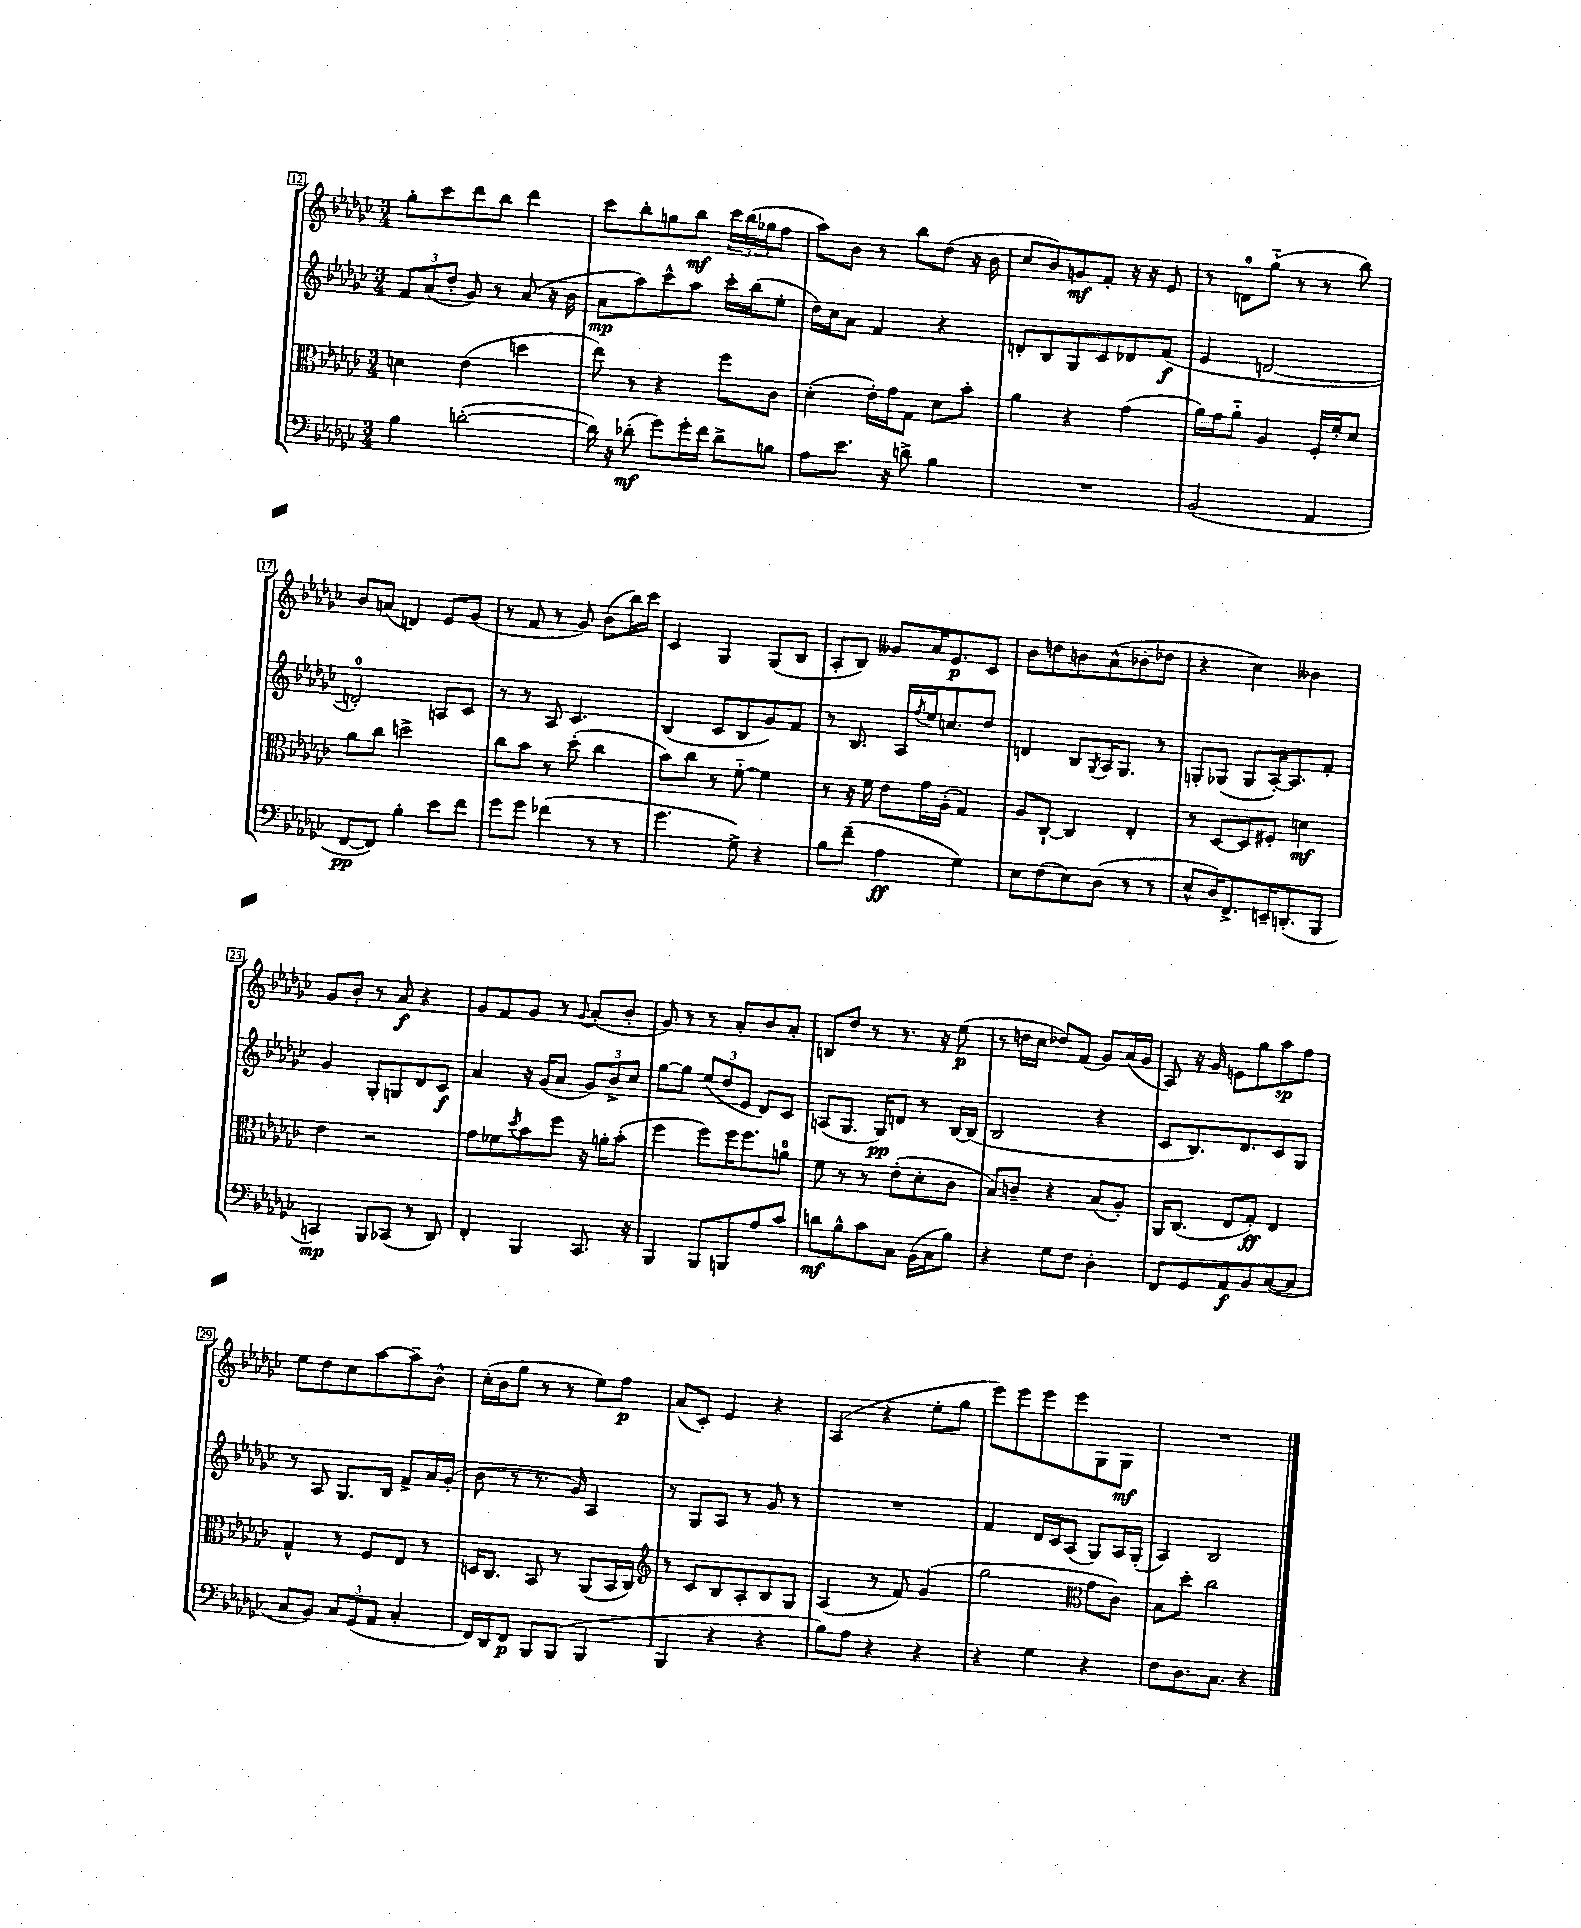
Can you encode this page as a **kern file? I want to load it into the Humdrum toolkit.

**kern	**kern	**kern	**kern
*staff4	*staff3	*staff2	*staff1
*clefF4	*clefC3	*clefG2	*clefG2
*k[b-e-a-d-g-c-]	*k[b-e-a-d-g-c-]	*k[b-e-a-d-g-c-]	*k[b-e-a-d-g-c-]
*M3/4	*M3/4	*M3/4	*M3/4
4B-\	4d\	12f/L	8gg-'\L
.	.	(12a-/	.
.	.	.	8ccc-\
.	.	12dd-'/J	.
([2d'\	(4e-\	8g-/)	8ddd-\
.	.	8r	8bb-\J
.	4dd\	(8a-/	4ddd-\
.	.	16r	.
.	.	16b-\	.
=	=	=	=
16d\])	8ee-\)	8a-\L	8ccc-\L
16r	.	.	.
(8d-'\	8r	8aa-\)	8bb-'\
8g-\L)	4r	8ccc-^^\	8gg\
16g-'\L	.	8aa-\J	8bb-\J
16f\JJ	.	.	.
8d-^\L	8ff\L	16ccc-'\LL	24ccc-\LL
.	.	.	(24bb-\
.	.	(16bb-\J	.
.	.	.	24gg-\J
8B\J	8c-\J	8ee-'\J	8ff\J
=	=	=	=
8A-\L	(4d-'\	16dd-\LL)	8aa-\L)
.	.	16cc-\J	.
8.e-\J	.	8a-\J	8b-\J
.	16e-'\LL)	4f/	8r
16r	16g-\J	.	.
8d^\	8G-\J	.	8bb-\L
4B-\	8d-\L	4r	(8dd-\J
.	8b-'\J	.	16r
.	.	.	16b-\
=	=	=	=
2.r	4a-\	8d'/L	8cc-/L
.	.	8B-/	8b-/)
.	4r	8G-/	8g/
.	.	8c-/	8f'/J
.	(4g-\	8d-/	16r
.	.	.	16r
.	.	(8f/J	8e-/
=	=	=	=
(2BB-/	16a-\LL)	4e-/	8r
.	16g-\J	.	.
.	8a-'~\J	.	8d\L
.	4A-/	[2d/	(8gg-'~\J
.	.	.	8r
4AA-/	16F'/LL	.	8r
.	16f'/J	.	.
.	8d-/J	.	8bb-\)
=	=	=	=
[8FF/L	8a-\L	2d'/])	8b-/L
8FF/]J)	8cc-\J	.	(8a/J
4B-'\	2dd^\	.	4d/)
8e-\L	.	8A/L	8e-/L
8f\J	.	8c-/J	(8g-/J
=	=	=	=
8g-\L	8cc-\L	8r	8r
8g-\J	8b-\J	8r	8f/
(4f-\	8r	8A-/	8r
.	(8dd-'\	4.c-/	8g-/)
8r	4cc-\	.	(8b-\L
8r	.	.	16bb-\L)
.	.	.	16ccc-\JJ
=	=	=	=
4.g-\	8b-\L)	(4B-/	4c-/
.	8cc-\J	.	.
.	8r	8c-/L	4G-/
8G-^\)	[8f'~\	8B-/	.
4r	4f\]	8g-/)	(8G-/L
.	.	8f/J	8B-/J
=	=	=	=
8B-\L	8r	8r	8A-'/L
(8f~\J	16r	8.B-/	8B-/J)
.	16f\	.	.
4A-\	8e-\L	.	8g--/L
.	.	16A-/LL	.
.	.	8qff/	.
.	16g-\L	16ee-/J	16a-/K
.	(16A-'\JJ	8.cc/	8.e-/
4G-\)	4G-/)	.	.
.	.	8dd-/J	8c-/J
=	=	=	=
8E-\L	8A-/L	4d/	8b-\L
(8F\	[8C-`/J	.	8dd\
8E-\)	4C-/]	8B-/L	8b\
.	.	8qG-/	.
(8D-\J	.	16A-/K	(8a-^^\
.	.	8.G-/J	.
8r	4E-'/	.	8b-'\
8r	.	8r	8dd-\J
=	=	=	=
8E-^^/L	8r	8G'/L	4r
16D-/K)	[8D-/L	(8G-/J	.
8.FF^/	.	.	.
.	8D-/]	8G-/L	4cc-\)
16EE~/K	8F#'/J	[16A-'/K)	.
(8.DD'/	.	8.A-/]	.
.	4d\	.	4b--\
8BBB-/J	.	8f'/J	.
=	=	=	=
4CC/)	4e-\	4g-/	8g-/L
.	.	.	8b-'/J
8BBB-/L	2r	8G-'/L	8r
(8CC-/J	.	8G/	8a-/
8r	.	8d-/	4r
8DD-/)	.	8c-/J	.
=	=	=	=
4FF'/	8g-\L	4a-/	8g-/L
.	8f-\	.	8f/
.	8qdd-/	.	.
4BBB-/	8b-\	16r	8g-/J
.	.	(16g-/LK	.
.	8ff\J	8a-/J	8r
.	.	.	8qqg-/
8.CC-/	16r	12g-/L)	(8a-'/L
.	16a'\LK	.	.
.	.	12b-^/	.
.	(8b-'\J	.	8b-'/J
.	.	12cc-/J	.
16r	.	.	.
=	=	=	=
4BBB-/	4ff\	[8gg-\L	8g-/)
.	.	8gg-\]J	8r
8BBB-/L	8ff\L)	(12ee-/L	8r
.	.	12dd-/	.
8BBB/	16ff\K	.	8a-'/L
.	.	12e-/J	.
.	8.ff\	.	.
8A-/	.	8d-/L)	8b-/
8c-/J	8a\J	8c-/J	8a-'/J
=	=	=	=
8d\L	8f\	(8A/L	8B/L
8B-^^\	8r	8.G-/J	8dd-/J
8c-\	8r	.	8r
.	.	16G-/LK)	.
8C-\J	(8e-'\L	8d/J	8.r
(16BB-\LL	8d-'\	8r	.
16C-\J	.	.	16r
8B-\J)	8c-\J	[16B-/LL	(8ee-\
.	.	(16B-/]JJ	.
=	=	=	=
4r	8B-/L)	2B-/	8r
.	8c~/J	.	16dd\LL
.	.	.	16cc-\JJ
8G-\L	4r	.	8dd-/L)
8F\J	.	.	(8f/J
4D-'\	(8B-/L	4r	8g-/L)
.	8A-'/J)	.	(16a-/L
.	.	.	16g-/JJ
=	=	=	=
8FF/L	16AA-/LK	8c-/L	8A-/)
.	(8.C-/J	.	.
8GG-/	.	8.B-/)	16r
.	.	.	16g-/
8AA-/	8E-/L	.	8e\L
.	.	8.d-/	.
8BB-/	8G-'/J)	.	8gg-\
([8C-/	4E-/	8c-/	8aa-\
8C-/]J	.	8G-/J	8ff\J
=	=	=	=
8C-/L	4G-^^/	8r	8ee-\L
8BB-/J)	.	8A-/	8dd-\
12C-/L	8r	8.G-/L	8cc-\
(12GG-/	.	.	.
.	8F/L	.	[8aa-\
12AA-/J	.	.	.
.	.	16B-/Jk	.
4C-'/	8E-/J	8f^/L	8aa-~\]
.	8r	16a-/L	8b-^^\J
.	.	(16g-'/JJ	.
=	=	=	=
16FF/LL)	16D/LK	8b-\	(16cc-'\LL
16DD-/J	8.C-/J	.	16b-\J
8FF/J	.	8r	8gg-\J
8BBB-/L	8BB-/	8.r	8r
(8BBB-/J	8r	.	8r
.	.	16g-/)	.
4BBB-/	(8AA-/L	4A-/	8ee-\L)
.	16BB-/L	.	8ff\J
.	16C-/JJ)	.	.
=	=	=	=
*	*clefG2	*	*
4BBB-/	8r	8r	(8a-/L
.	8c-/L	8G-/L	8c-'/J)
4r	8B-/	8A-/J	4e-/
.	8A-'/	8r	.
4r	8B-/	8g-/	4r
.	8G-/J	8r	.
=	=	=	=
8B-\L)	(4A-/	2.r	(4A-/
8A-\J	.	.	.
4r	8r	.	4r
.	8f/)	.	.
4r	(4g-/	.	8ee-'\L
.	.	.	8gg-\J
=	=	=	=
4r	2gg-\	4f/	8eee-\L)
.	.	.	8eee-\
4G-\	.	16d-/LL	8eee-\
.	.	16c-/J	.
.	.	(8A-/J	8eee-\
*	*clefC3	*	*
4r	8g-\L	8G-/L)	8G-\
.	8c-\J)	16A-/L	8G-\J
.	.	(16G-'/JJ	.
=	=	=	=
8F\L	8B-\L	4A-/)	2.r
8.D-\	8dd-'\J	.	.
.	2cc-\	2B-/	.
8.C-\J	.	.	.
4r	.	.	.
==	==	==	==
*-	*-	*-	*-
